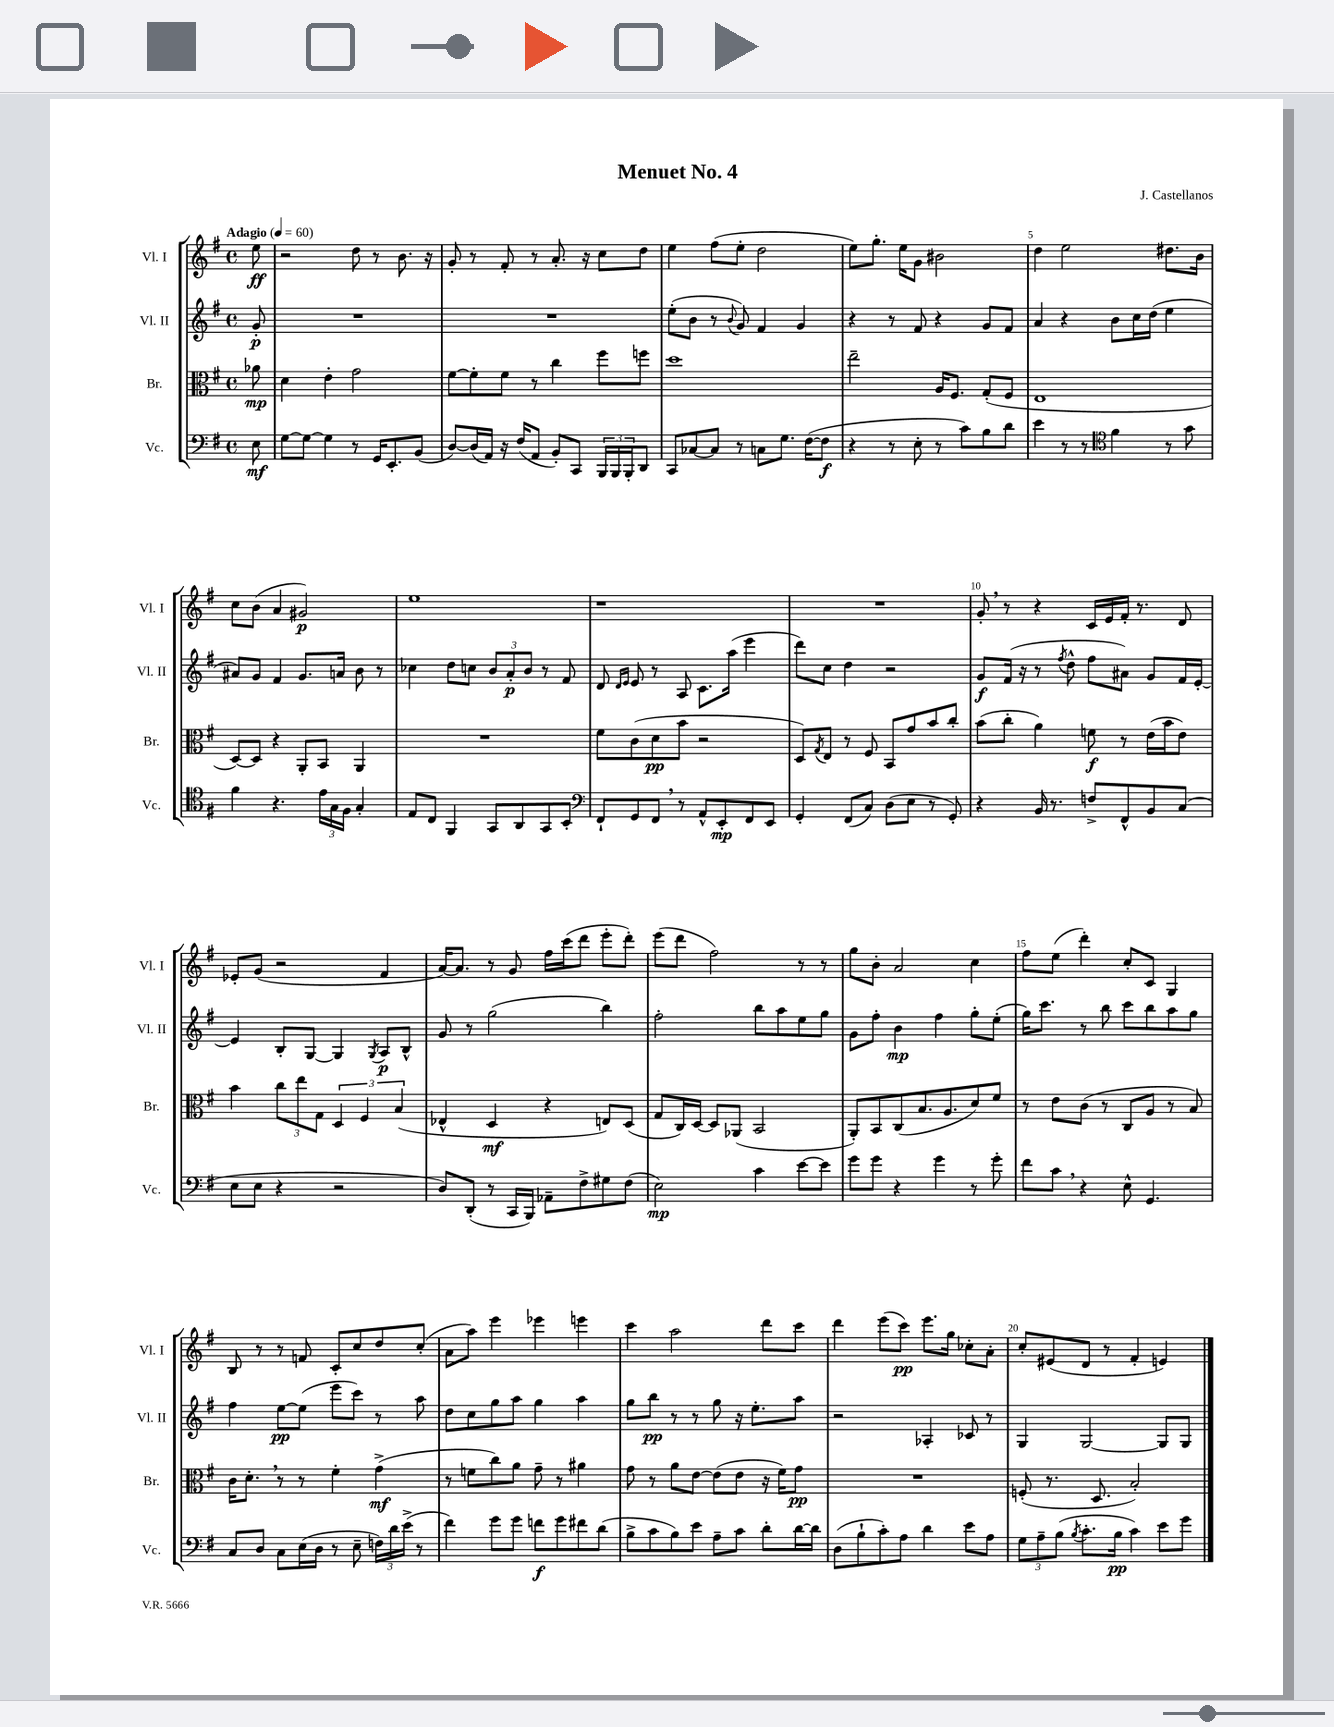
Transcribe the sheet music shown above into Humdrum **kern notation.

**kern	**kern	**kern	**kern
*staff4	*staff3	*staff2	*staff1
*clefF4	*clefC3	*clefG2	*clefG2
*k[f#]	*k[f#]	*k[f#]	*k[f#]
*M4/4	*M4/4	*M4/4	*M4/4
*met(c)	*met(c)	*met(c)	*met(c)
*MM60	*MM60	*MM60	*MM60
8E	8a-	8g'	8ee
=	=	=	=
[8G	4d	1r	2r
8G_	.	.	.
4G]	4e'	.	.
8r	2g	.	8dd
16GG	.	.	8r
8.EE'	.	.	.
.	.	.	8.b
(8BB	.	.	.
.	.	.	16r
=	=	=	=
[8D)	[8f#	1r	8g'
(16D]	8f#']	.	8r
16AA)	.	.	.
16r	8f#	.	8f#'
(16F#	.	.	.
8AA	8r	.	8r
8BB')	4cc	.	8.a'
8CC	.	.	.
.	.	.	16r
24BBB	8ff#	.	8cc
24BBB	.	.	.
24BBB'	.	.	.
8DD	8ff	.	8dd
=	=	=	=
8CC	1dd	(8ee'	4ee
[8C-	.	8b	.
8C-]	.	8r	(8ff#
.	.	8qqb	.
8r	.	8g)	8ee'
8C	.	4f#	2dd
8.G	.	.	.
.	.	4g	.
([16F#	.	.	.
8F#]	.	.	.
=	=	=	=
4r	2ee~	4r	8ee)
.	.	.	8.gg'
8r	.	8r	.
.	.	.	16ee
8E'	.	8f#	8g
8r	16A	4r	2b#
.	8.F#	.	.
8c)	.	.	.
8B	(8G'	8g	.
8d	8F#	8f#	.
=	=	=	=
4e	1E	4a	4dd
8r	.	4r	2ee
8r	.	.	.
*clefC4	*	*	*
4f#	.	8b	.
.	.	16cc	.
.	.	(16dd	.
8r	.	4ee	8.dd#
8g	.	.	.
.	.	.	16b
=	=	=	=
4f#	[8D)	8a#)	8cc
.	8D]	8g	(8b
4.r	4r	4f#	4a
.	8AA'	8.g	2g#)
24e	8BB	.	.
24G	.	.	.
.	.	16a	.
24F#	.	.	.
4G'	4AA	8b	.
.	.	8r	.
=	=	=	=
8E	1r	4cc-	1ee
8C	.	.	.
4FF#	.	8dd	.
.	.	8cc	.
8GG	.	12b	.
.	.	12a'	.
8AA	.	.	.
.	.	12b	.
8GG	.	8r	.
8BB'	.	8f#	.
=	=	=	=
*clefF4	*	*	*
8FF#`	8f#	8d	1r
.	.	16qqd	.
.	.	16qqe	.
8GG	(8c	8e	.
8FF#	8d	8r	.
8r	8b	8A	.
8AA^^	2r	8.c	.
8EE'	.	.	.
.	.	(16aa	.
8FF#	.	4eee	.
8EE	.	.	.
=	=	=	=
4GG'	8D)	8ddd)	1r
.	8qG	.	.
.	8E	8cc	.
(8FF#	8r	4dd	.
8C)	8F#	.	.
(8D	8BB	2r	.
8E	8g	.	.
8r	8b	.	.
8GG')	8cc'	.	.
=	=	=	=
4r	(8b	8g	8g'
.	8cc'	(16f#	8r
.	.	16r	.
16BB	4a)	8r	4r
8.r	.	.	.
.	.	8qff#	.
.	.	8dd^^	.
8F^	8f	8ff#	16c
.	.	.	16e
8FF#^^	8r	8a#)	16f#'
.	.	.	8.r
8BB	(16e	8g	.
.	16b	.	.
(8C	8e)	16f#	8d
.	.	[16e'	.
=	=	=	=
8E	4b	4e]	8e-'
8E	.	.	(8g
4r	12cc	8B'	2r
.	12ee	.	.
.	.	[8G	.
.	12G	.	.
2r	6D	4G]	.
.	6F#	.	.
.	.	8qG	.
.	.	8A	4f#
.	(6B	.	.
.	.	8B^^	.
=	=	=	=
8D)	4E-^^	8g	[16a)
.	.	.	8.a]
(8DD'	.	8r	.
8r	4D	(2gg	8r
16CC	.	.	8g
16BBB)	.	.	.
8AA-~	4r	.	16ff#
.	.	.	(16ccc
8F#^	.	.	8ddd
8G#	8E)	4bb)	8eee'
(8F#	(8D	.	8ddd')
=	=	=	=
2E)	8G	2ff#'	(8eee
.	16C)	.	8ddd
.	[16D	.	.
.	8D]	.	2ff#)
.	(8AA-	.	.
4c	2BB	8bb	.
.	.	8aa	.
[8e	.	8ee	8r
8e]	.	8gg	8r
=	=	=	=
8g	8AA')	8g	8gg
8g	8BB	8ff#'	8b'
4r	(8C	4b	2a
.	8.B	.	.
4g	.	4ff#	.
.	8.A	.	.
8r	8d)	8gg'	4cc
8g'	8f#	(8ee'	.
=	=	=	=
8f#	8r	16gg)	8ff#
.	.	8.ccc	.
8c	8e	.	(8ee
4r	(8c	8r	4ddd')
.	8r	8bb	.
8E^^	8C	8ccc	8cc'
4.GG	8A	8bb	8c
.	8r	8aa	4G
.	8B)	8gg	.
=	=	=	=
8C	16c	4ff#	8B
.	8.d'	.	.
8D	.	.	8r
8C	8r	[8ee	8r
(16E	8r	(8ee]	8f
16D	.	.	.
8r	4f#'	8eee	8c'
8E~	.	8ccc)	8cc
24F)	(4g^	8r	8dd
24d	.	.	.
(24e^	.	.	.
8r	.	8aa	(8cc'
=	=	=	=
4f#)	8r	8dd	8a
.	8f	8cc	8aa)
8g	8cc)	8gg	4eee
8g	8a	8aa	.
8f	8g~	4gg	4eee-
8g	8r	.	.
8f#	4a#	4aa	4eee
(8d	.	.	.
=	=	=	=
8B^	8g	8gg	4ccc
8c	8r	8bb	.
8B)	8a	8r	2aa
8e	[8e	8r	.
8A~	(8e]	8gg	.
8c	8e	16r	.
.	.	8.ee'	.
8d'	16r	.	8ddd
.	16f#)	.	.
[16d	8g	8aa	8ccc
16d]	.	.	.
=	=	=	=
(8D	1r	2r	4ddd
8B`	.	.	.
8c')	.	.	(8eee
8A	.	.	8ccc)
4d	.	4A-'	8.eee
.	.	.	16gg
8e	.	8c-	8cc-'
8A	.	8r	8a'
=	=	=	=
12G	(8F'	4G	8cc'
12A~	.	.	.
.	8.r	.	(8e#
(12B	.	.	.
8qB	.	.	.
8.c'	.	[2G	8d
.	8.D	.	.
.	.	.	8r
16B	.	.	.
4c)	2B')	.	4f#'
8e	.	8G]	4e)
8g	.	8G	.
==	==	==	==
*-	*-	*-	*-
